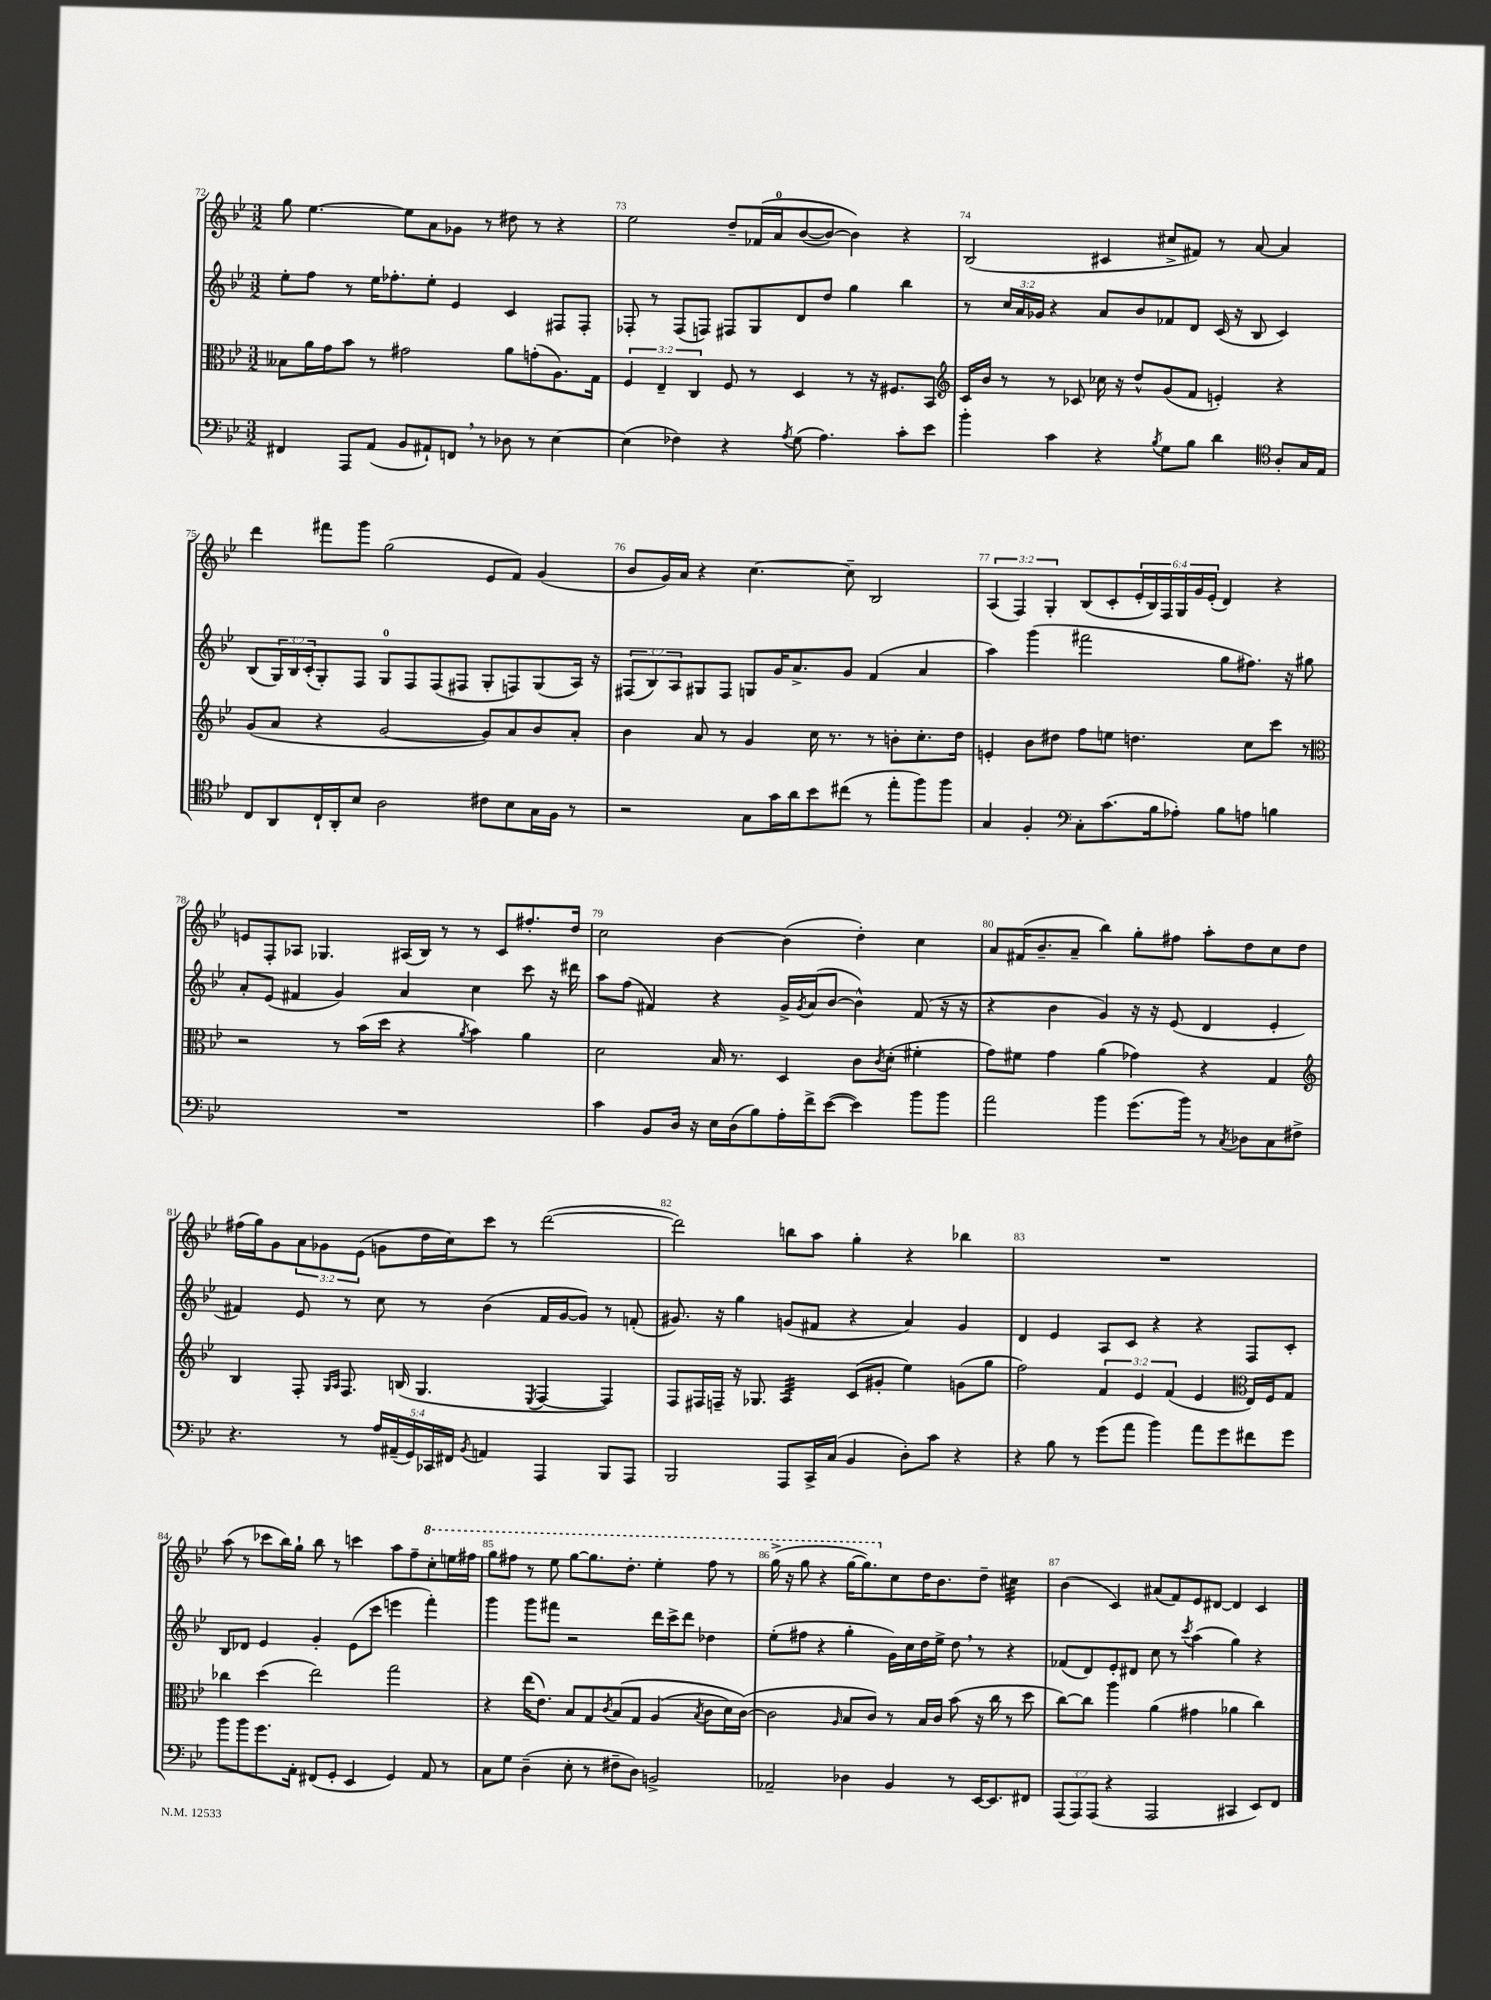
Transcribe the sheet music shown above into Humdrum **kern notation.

**kern	**kern	**kern	**kern
*staff4	*staff3	*staff2	*staff1
*clefF4	*clefC3	*clefG2	*clefG2
*k[b-e-]	*k[b-e-]	*k[b-e-]	*k[b-e-]
*M3/2	*M3/2	*M3/2	*M3/2
4FF#	8B--	8ee-'	8gg
.	16a	8ff	[4.ee-
.	16g	.	.
8AAA	8b-	8r	.
(8AA	8r	16ee-	.
.	.	8.ff-'	.
8BB-	2g#	.	8ee-]
8AA#`)	.	8ee-'	8a
8FF	.	4e-	8g-
8r	.	.	8r
8D-	8a	4c	8dd#
8r	(8g'	.	8r
[4E-	8.A)	8F#	4r
.	.	8F#'	.
.	16G	.	.
=	=	=	=
(4E-]	6F	8F-'	2ee-
.	.	8r	.
.	6E-~	.	.
4F-)	.	(8F-	.
.	6C	.	.
.	.	8F)	.
4r	8F	8F#	8dd~
.	8r	8G	&(16f-
.	.	.	16a
8qA	.	.	.
(8G	4D	8d	([8b-
4.A)	.	8dd	8b-_)
.	8r	4gg	4b-]&)
.	16r	.	.
.	8.F#	.	.
8c'	.	4bb-	4r
8e-	8BB-	.	.
=	=	=	=
*	*clefG2	*	*
4b-'	16c	8r	(2B-
.	16b-	.	.
.	8r	24cc	.
.	.	24a	.
.	.	24g-	.
4c	8r	4r	.
.	8c-	.	.
4r	16cc-	8a	4c#
.	16r	.	.
.	8dd^^	8b-	.
8qB-	.	.	.
8G	(8g	8f-	8cc#^
8B-	8f	8d	8f#)
4d	4e')	(16c	8r
.	.	16r	.
.	.	8B-	[8a
*clefC4	*	*	*
8A'	4r	4c)	4a]
16G	.	.	.
16E-	.	.	.
=	=	=	=
8C	(8g	(8B-	4ddd
8AA	8a	24G)	.
.	.	24B-	.
.	.	(24c'	.
16C`	4r	8G')	8fff#
16AA'	.	.	.
8B-	.	8F	8ggg
2A	[2g	8G	(2gg
.	.	8F	.
.	.	(8F	.
.	.	8F#	.
8c#	8g])	8G'	8e-
8B-	8a	8F)	8f)
16G	8b-	(8G	(4g
16F	.	.	.
8r	8a'	16A)	.
.	.	16r	.
=	=	=	=
2r	4b-	(12F#	8b-
.	.	12B-)	.
.	.	.	16g)
.	.	12A	.
.	.	.	16a
.	8a	8G#	4r
.	8r	8F#	.
8G	4g	8G	[4.cc
16g	.	16g	.
16a	.	8.a^	.
8b-	16cc	.	.
.	8.r	.	.
(8cc#	.	8g	8cc~]
8r	8r	(4f	2B-
8ee-'	8b'	.	.
8ff)	8.cc'	4a	.
8ff	.	.	.
.	16dd	.	.
=	=	=	=
4G	4e'	4aa)	(6A
.	.	.	6F)
4F'	8b-	(4ggg	.
.	.	.	6G'
.	8dd#	.	.
*clefF4	*	*	*
8C'	8ff	2fff#	(8B-
(8.c	8ee	.	8c'
.	4.dd	.	24e-'
.	.	.	24B-)
16B-	.	.	.
.	.	.	24F
8A-')	.	.	24G
.	.	.	24g
.	.	.	(24e-'
8B-	.	8gg	4d)
8A	8cc	8.ff#)	.
4B	8ccc	.	4r
.	.	16r	.
.	8r	8gg#	.
=	=	=	=
*	*clefC3	*	*
1.r	2r	8a'	8e
.	.	(8e-	8F'
.	.	4f#	8A-
.	.	.	4.G-
.	8r	4g)	.
.	(16b-	.	.
.	16dd	.	.
.	4r	4a	(16A#
.	.	.	16B-)
.	.	.	8r
.	8qa	.	.
.	4b-)	4cc	8r
.	.	.	8c
.	4a	8ccc	8.ff#'
.	.	16r	.
.	.	16ddd#	16dd
=	=	=	=
4c	2d	8aa	2cc
.	.	(8ff	.
8BB-	.	4f#)	.
16D	.	.	.
16r	.	.	.
16E-	16B-	4r	[4b-
(16D	8.r	.	.
8B-)	.	.	.
16A'	4D	16g^	(4b-]
.	.	8qg	.
16f^	.	(16a	.
([8e-	.	[8b-	.
4e-])	8c	4b-^^])	4dd')
.	8qc	.	.
.	(8d'	.	.
8b-	4f#'	(8f#	4cc
8b-	.	16r	.
.	.	16r	.
=	=	=	=
2a	8g)	4r	8a
.	8f#	.	(16f#
.	.	.	8.b-~
.	4g	4b-	.
.	.	.	8a~
4b-	(4a	4g)	4bb-)
(8.g	4g-)	16r	8gg'
.	.	16r	.
.	.	(8e-	8ff#
16b-)	.	.	.
8r	4r	4d	8aa'
8qC	.	.	.
8D-	.	.	8dd
8C	4G	4e-'	8cc
8F#^	.	.	8dd
=	=	=	=
*	*clefG2	*	*
4.r	4B-	4f#)	(16ff#
.	.	.	16gg)
.	.	.	8g
.	8F'	8e-	12a
.	.	.	12g-
.	16qqG	.	.
.	16qqA	.	.
8r	8.F	8r	.
.	.	.	(12e-
20A	.	8cc	8g
(20AA#~	.	.	.
.	(16B	.	.
20GG)	.	.	.
.	4.G	8r	16dd
20CC-	.	.	.
.	.	.	16cc)
20FF#	.	.	.
8qBB-	.	.	.
4AA	.	(4b-	8ccc
.	.	.	8r
.	8qE-	.	.
4AAA	[4F	16f#	([2ddd
.	.	[16g	.
.	.	8g])	.
8BBB-	4F])	8r	.
8AAA	.	(8f'	.
=	=	=	=
2BBB-	8F	8.g#)	2ddd])
.	16F#	.	.
.	16F~	16r	.
.	16r	4gg	.
.	8.G-	.	.
8AAA	4A	(8g	8bb
16CC^	.	8f#	8aa
(16C	.	.	.
4BB-	(8c	4r	4gg'
.	8g#'	.	.
8D')	4ee-)	4a)	4r
8c	.	.	.
4r	(8g	4g	4bb-
.	8gg	.	.
=	=	=	=
4r	2ff)	4d	1.r
8B-	.	4e-	.
8r	.	.	.
(8g	6f	8A	.
8a	.	8c	.
.	6e-	.	.
4b-)	.	4r	.
.	(6f	.	.
8a	4e-	4r	.
8g	.	.	.
*	*clefC3	*	*
8f#	16E-)	8F	.
.	16F	.	.
8g	8G	8c'	.
=	=	=	=
8b-	4cc-	8B-	(8aa
8b-	.	8d-	8r
8.g	(4dd	4e-	8ccc-
.	.	.	16bb-)
16AA'	.	.	16gg`
(8FF#	2ee-)	4g'	8bb-
8GG'	.	.	8r
4EE-	.	(8e-	4ccc
.	.	8ccc	.
4GG)	2gg	4eee	8aa
.	.	.	8ff~
8AA	.	4fff')	8ccc'
8r	.	.	16eee
.	.	.	16fff#
=	=	=	=
8C	4r	4ggg	8ggg
8G	.	.	8fff#
(4D~	(16ee-	8ggg	8r
.	8.e-)	.	.
.	.	8fff#	8eee-
8E-'	8B-	2r	[8ggg
8r	8G	.	8.ggg]
.	8qc	.	.
8F#~	&(8B-	.	.
.	.	.	8.ddd'
8D)	8G	.	.
2BB^	(4A	16ddd	4eee-'
.	.	16ccc^	.
.	.	8ddd	.
.	8qB-	.	.
.	8c	4dd-	8fff#
.	16d)	.	8r
.	([16c&)	.	.
=	=	=	=
2AA-~	2c]	(8ee-'	(16ggg^
.	.	.	16r
.	.	8ff#	8ggg
.	.	4r	4r
.	16qqA	.	.
4D-	8B-	4gg'	[16ggg
.	.	.	8.ggg])
.	8c)	.	.
4BB-	8r	16g)	8cc
.	.	16cc	.
.	16B-	16dd	16dd
.	16c	16ee-^	8.b-
8r	(8b-	8dd	.
[16EE-	16r	8r	8dd~
8.EE-]	16cc	.	.
.	8r	4r	4cc#
8FF#	8dd	.	.
=	=	=	=
(12AAA	[8cc)	(8f-	(4b-
12AAA)	.	.	.
.	8cc]	8d)	.
(12AAA	.	.	.
4r	4aa	8e-'	4c)
.	.	8d#	.
2AAA	(4a	8cc	(8a#
.	.	8r	8f)
.	.	8qccc	.
.	4g#	(4aa	8e-
.	.	.	[8d#
4CC#	4a-	4gg)	4d#]
8EE-)	4cc)	4r	4c
8FF	.	.	.
==	==	==	==
*-	*-	*-	*-
